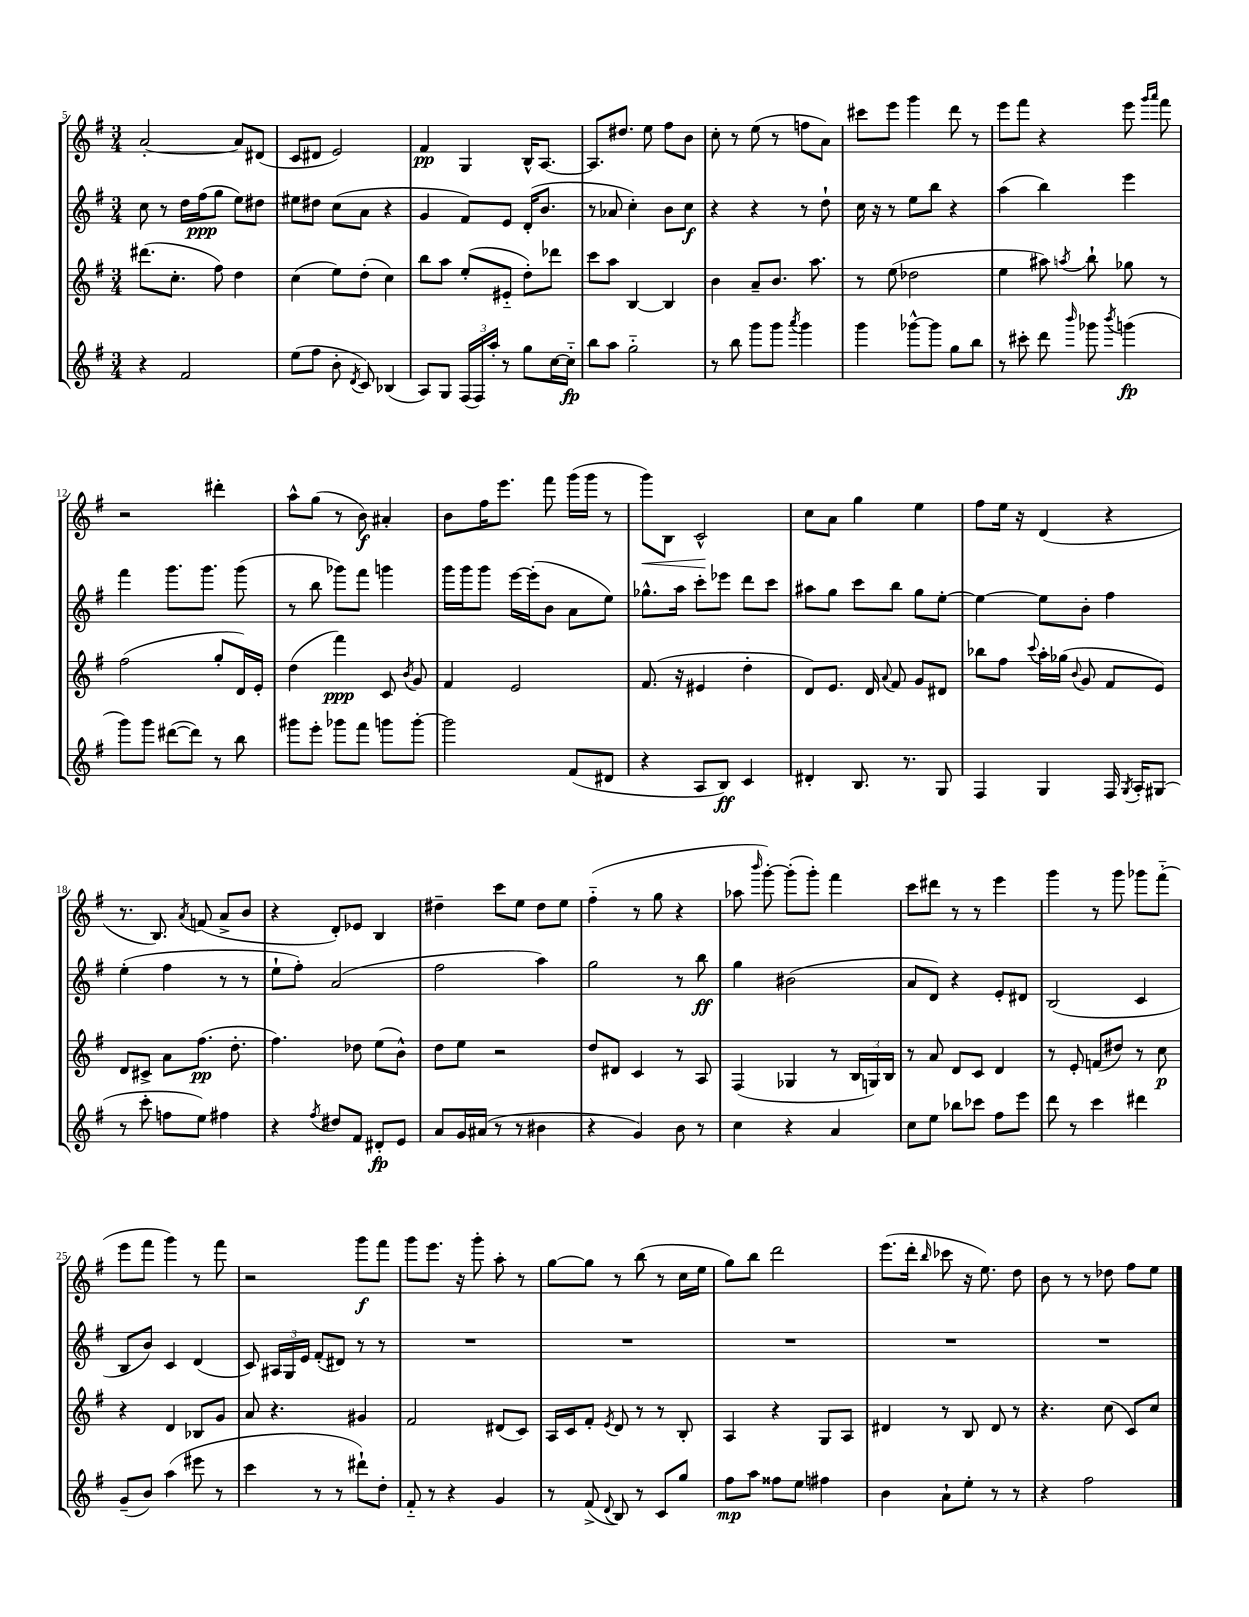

**kern	**kern	**kern	**kern
*staff4	*staff3	*staff2	*staff1
*clefG2	*clefG2	*clefG2	*clefG2
*k[f#]	*k[f#]	*k[f#]	*k[f#]
*M3/4	*M3/4	*M3/4	*M3/4
4r	(8.ddd#\L	8cc\	[2a'/
.	.	8r	.
.	8.cc'\J	.	.
2f#/	.	16dd\LL	.
.	.	(16ff#\J	.
.	8ff#\)	8gg\J	.
.	4dd\	8ee\L)	8a/]L
.	.	8dd#\J	(8d#/J
=	=	=	=
(8ee\L	(4cc\	8ee#\L	8c/L
8ff#\J	.	8dd#\J	8d#/J
8b'\	8ee\L)	(8cc\L	2e/)
8qd/	.	.	.
8c/)	(8dd'\J	8a\J	.
(4B-/	4cc\)	4r	.
=	=	=	=
8A/L)	8bb\L	4g/	4f#/
8G/J	8aa\J	.	.
(24F#/LL	(8ee'/L	8f#/L)	4G/
24F#/)	.	.	.
24aa'/JJ	.	.	.
8r	8e#'~/J	8e/J	.
8gg\L	8dd'\L)	(16d'/LK	16B^^/LK
.	.	8.b/J	[8.A/J
[16cc\L	8ddd-\J	.	.
16cc'~\]JJ	.	.	.
=	=	=	=
8bb\L	8ccc\L	8r	8.A/]L
8aa\J	8aa\J	8a-/	.
.	.	.	8.dd#/J
2gg'~\	[4B/	4cc'\)	.
.	.	.	8ee\
.	4B/]	8b\L	8ff#\L
.	.	8cc\J	8b\J
=	=	=	=
8r	4b\	4r	8cc'\
8bb\	.	.	8r
8ggg\L	8a~/L	4r	(8ee\
8ggg\J	8.b/J	.	8r
8qaaa/	.	.	.
4ggg\	.	8r	8ff\L
.	8.aa\	.	.
.	.	8dd`\	8a\J)
=	=	=	=
4ggg\	8r	16cc\	8ccc#\L
.	.	16r	.
.	(8ee\	8r	8eee\J
[8ggg-^^\L	2dd-\	8ee\L	4ggg\
8ggg-\]J	.	8bb\J	.
8gg\L	.	4r	8ddd\
8bb\J	.	.	8r
=	=	=	=
8r	4ee\	(4aa\	8eee\L
8ccc#'\	.	.	8fff#\J
8ddd\	8aa#\)	4bb\)	4r
16qqbbb/	8qaa/	.	.
8ggg-\	8bb`\	.	.
8qbbb/	.	.	.
(4ggg\	8gg-\	4eee\	8eee\
.	.	.	16qqggg/LL
.	.	.	16qqaaa/JJ
.	8r	.	8fff#\
=	=	=	=
8ggg\L)	(2ff#\	4fff#\	2r
8ggg\J	.	.	.
([8ddd#\L	.	8.ggg\L	.
8ddd#\]J)	.	.	.
.	.	8.ggg\J	.
8r	8gg'/L	.	4ddd#'\
8bb\	16d/L)	(8ggg\	.
.	16e'/JJ	.	.
=	=	=	=
8ggg#\L	(4dd\	8r	8aa^^\L
8eee'\J	.	8bb\	(8gg\J
8ggg-\L	4fff#\)	8ggg-\L)	8r
8fff#\J	.	8fff#\J	8b\)
8ggg\L	8c/	4ggg\	4a#'/
.	8qb/	.	.
[8ggg'\J	8g/	.	.
=	=	=	=
2ggg\]	4f#/	16ggg\LL	8b\L
.	.	16ggg\J	.
.	.	8ggg\J	16ff#\K
.	.	.	8.eee\J
.	2e/	[16eee\LL	.
.	.	(16eee'\]J	.
.	.	8b\J	8fff#\
(8f#/L	.	8a\L	(16ggg\LL
.	.	.	16ggg\JJ
8d#/J	.	8ee\J)	8r
=	=	=	=
4r	(8.f#/	8.gg-^^\L	8ggg\L)
.	.	.	8B\J
.	16r	16aa\Jk	.
8A/L	4e#/	8ccc'\L	2c^^/
8B/J)	.	8eee-\J	.
4c/	4dd'\	8ddd\L	.
.	.	8ccc\J	.
=	=	=	=
4d#'/	8d/L)	8aa#\L	8cc\L
.	8.e/J	8gg\J	8a\J
8.B/	.	8ccc\L	4gg\
.	16d/	.	.
.	8qqa/	.	.
.	8f#/	8bb\J	.
8.r	.	.	.
.	8g/L	8gg\L	4ee\
8G/	8d#/J	[8ee'\J	.
=	=	=	=
4F#/	8bb-\L	4ee\_	8ff#\L
.	8ff#\J	.	16ee\Jk
.	.	.	16r
.	8qqccc/	.	.
4G/	16aa'\LL	8ee\]L	(4d/
.	(16gg-\JJ	.	.
.	8qqb/	.	.
.	8g/	8b'\J	.
16F#/	8f#/L	4ff#\	4r
8qG/	.	.	.
16A'/LK	.	.	.
(8G#/J	8e/J)	.	.
=	=	=	=
8r	8d/L	(4ee'\	8.r
8ccc'\	8c#^/J	.	.
.	.	.	8.B/)
8ff\L	8a\L	4ff#\	.
.	.	.	8qa/
8ee\J)	(8.ff#\J	.	(8f/
4ff#\	.	8r	8a^/L
.	8.dd'\	.	.
.	.	8r	8b/J
=	=	=	=
4r	4.ff#\)	8ee`\L	4r
.	.	8ff#'\J)	.
8qff#/	.	.	.
8dd#/L	.	(2a/	8d'/L)
8f#/J	8dd-\	.	8e-/J
8d#'/L	(8ee\L	.	4B/
8e/J	8b^^\J)	.	.
=	=	=	=
8a/L	8dd\L	2ff#\	4dd#~\
16g/L	8ee\J	.	.
(16a#/JJ	.	.	.
8r	2r	.	8ccc\L
8r	.	.	8ee\J
4b#\	.	4aa\)	8dd#\L
.	.	.	8ee\J
=	=	=	=
4r	8dd/L	2gg\	(4ff#'~\
.	8d#/J	.	.
4g/)	4c/	.	8r
.	.	.	8gg\
8b\	8r	8r	4r
8r	8A/	8bb\	.
=	=	=	=
4cc\	(4F#/	4gg\	8aa-\
.	.	.	16qqbbb/
.	.	.	[8ggg'\)
4r	4G-/	(2b#\	(8ggg'\]L
.	.	.	8ggg'\J)
4a/	8r	.	4fff#\
.	24B/LL	.	.
.	24G/)	.	.
.	24B/JJ	.	.
=	=	=	=
8cc\L	8r	8a/L	8ccc\L
8ee\J	8a/	8d/J)	8ddd#\J
8bb-\L	8d/L	4r	8r
8ccc-\J	8c/J	.	8r
8ff#\L	4d/	8e'/L	4eee\
8eee\J	.	8d#/J	.
=	=	=	=
8ddd\	8r	(2B/	4ggg\
8r	8e'/	.	.
4ccc\	(8f/L	.	8r
.	8dd#/J)	.	8ggg\
4ddd#\	8r	4c/	8ggg-\L
.	8cc\	.	(8fff#'~\J
=	=	=	=
(8g~/L	4r	8B/L	8eee\L
8b/J)	.	8b/J)	8fff#\J
(4aa\	4d/	4c/	4ggg\)
8eee#\	8B-/L	(4d/	8r
8r	8g/J	.	8fff#\
=	=	=	=
4ccc\	8a/	8c/)	2r
.	4.r	24A#/LL	.
.	.	24G/	.
.	.	24e/JJ	.
8r	.	(8f#'/L	.
8r	.	8d#/J)	.
8ddd#`\L)	4g#/	8r	8ggg\L
8dd'\J	.	8r	8fff#\J
=	=	=	=
8f#'~/	2f#/	2.r	8ggg\L
8r	.	.	8.eee\J
4r	.	.	.
.	.	.	16r
.	.	.	8ggg'\
4g/	(8d#/L	.	8aa'\
.	8c/J)	.	8r
=	=	=	=
8r	16A/LL	2.r	[8gg\L
.	16c/J	.	.
(8f#^/	8f#'/J	.	8gg\]J
8qqd/	8qe/	.	.
8B/)	8d/	.	8r
8r	8r	.	(8bb\
8c/L	8r	.	8r
8gg/J	8B'/	.	16cc\LL
.	.	.	16ee\JJ
=	=	=	=
8ff#\L	4A/	2.r	8gg\L)
8aa\J	.	.	8bb\J
8ff##\L	4r	.	2ddd\
8ee\J	.	.	.
4ff#\	8G/L	.	.
.	8A/J	.	.
=	=	=	=
4b\	4d#/	2.r	(8.eee\L
.	.	.	16ddd'\Jk
.	.	.	16qqbb/
8a`\L	8r	.	8ccc-\
8ee'\J	8B/	.	16r
.	.	.	8.ee\)
8r	8d#/	.	.
8r	8r	.	8dd\
=	=	=	=
4r	4.r	2.r	8b\
.	.	.	8r
2ff#\	.	.	8r
.	(8cc\	.	8dd-\
.	8c/L)	.	8ff#\L
.	8cc/J	.	8ee\J
==	==	==	==
*-	*-	*-	*-
